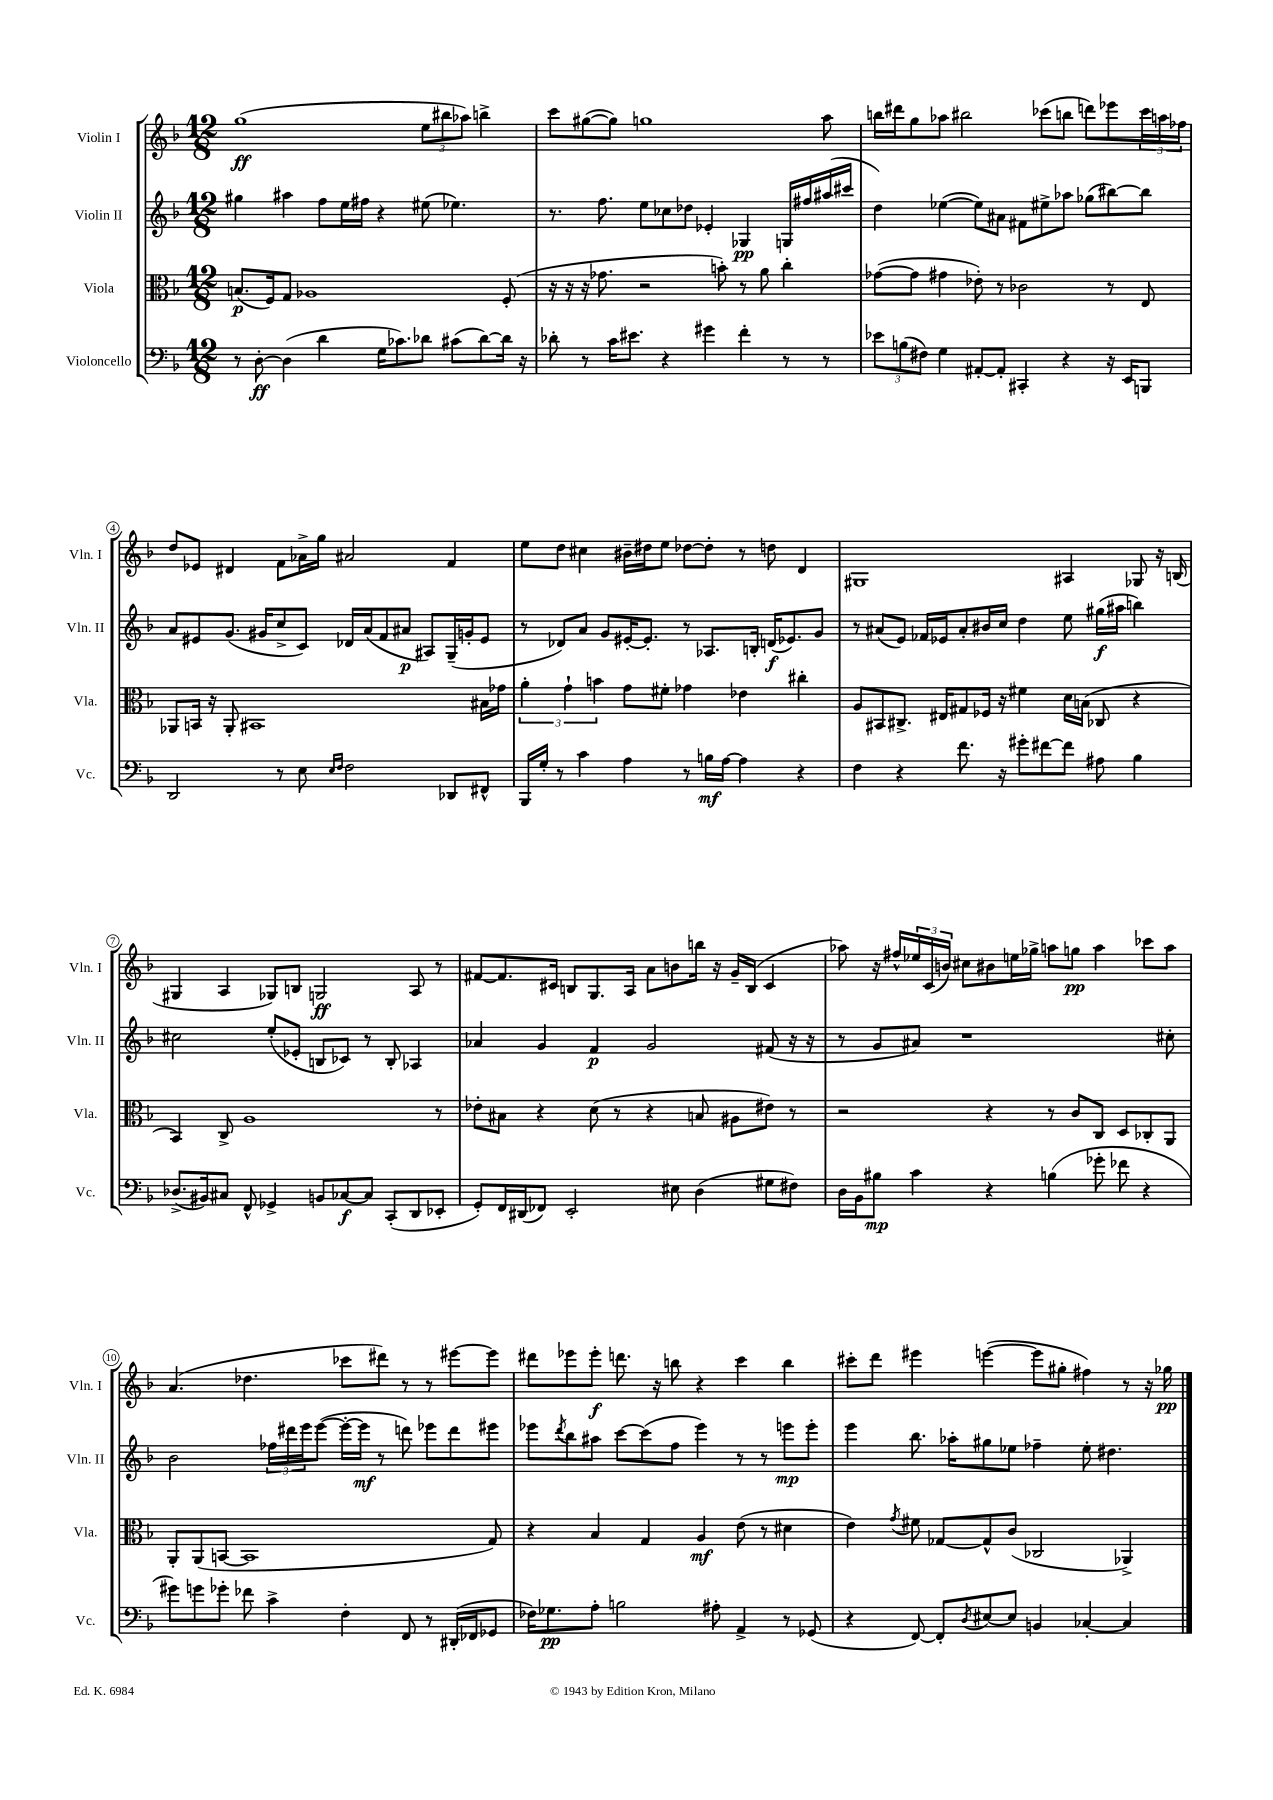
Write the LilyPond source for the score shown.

<<
\new StaffGroup <<
\new Staff = "s0" \with { instrumentName = "Violin I" shortInstrumentName = "Vln. I" } {
    \clef treble \key f \major \numericTimeSignature \time 12/8
    g''1\ff( \tuplet 3/2 { e''8 bis''8 aes''8) } b''4-> |
    c'''8 gis''8~( gis''8) g''1 a''8 |
    b''16 dis'''16 g''8 aes''8 bis''2 ces'''8( b''8 d'''8) ees'''8 \tuplet 3/2 { ces'''16 a''16 fes''16 } |
    d''8 ees'8 dis'4 f'8 aes'16-> g''16 ais'2 f'4 |
    e''8 d''8 cis''4 bis'16-- dis''16 e''8 des''8~ des''8-. r8 d''8 d'4 |
    gis1 ais4 ges8 r16 b16( |
    gis4 a4 ges8) b8 g2\ff a8 r8 |
    fis'8~ fis'8. cis'16 b8 g8. a16 a'8 b'8 b''16 r16 g'16-- b16( cis'4 |
    aes''8) r16 fis''16-^ \tuplet 3/2 { ees''16 c'16( b'16) } cis''8 bis'8 e''16 ges''16-> a''8 g''8\pp a''4 ces'''8 a''8 |
    a'4.( des''4. ces'''8 dis'''8) r8 r8 eis'''8~ eis'''8 |
    dis'''8 ees'''8 ees'''8-.\f d'''8. r16 b''8 r4 c'''4 b''4 |
    cis'''8-. d'''8 eis'''4 e'''4~( e'''8 gis''8-. fis''4) r8 r16 ges''16\pp \bar "|." |
}
\new Staff = "s1" \with { instrumentName = "Violin II" shortInstrumentName = "Vln. II" } {
    \clef treble \key f \major \numericTimeSignature \time 12/8
    gis''4 ais''4 f''8 e''16 fis''16 r4 eis''8( ees''4.) |
    r8. f''8. e''8 ces''8 des''8 ees'4-. ges4\pp g16 fis''16 ais''16( cis'''16 |
    d''4) ees''4~( ees''8) ais'8 fis'8 eis''8-> aes''8 ges''8( bis''8~) bis''8 |
    a'8 eis'8 g'8.( gis'16 c''8-> c'8) des'16 a'16( f'8 ais'8\p ais8) g16--( g'16-. eis'8 |
    r8 des'8) a'8 g'8 eis'16~-. eis'8.-. r8 aes8. b16-. d'16\f( ees'8.) g'8 |
    r8 ais'8( e'8) fes'16 ees'16 ais'8-. bis'16 c''16 d''4 e''8 gis''16\f( ais''16 b''4) |
    cis''2 e''8-.( ees'8-. b8 ces'8) r8 b8-. aes4 |
    aes'4 g'4 f'4\p g'2 fis'8( r16 r16 |
    r8 g'8 ais'8) r1 cis''8-. |
    bes'2 \tuplet 3/2 { fes''16 dis'''16 e'''16 } e'''8~( e'''16~-. e'''16\mf r8 d'''8) ees'''8 d'''8 eis'''8 |
    ees'''8 \acciaccatura { d'''8 } bes''8 ais''8 c'''8~ c'''8( f''8 ees'''4) r8 r8 e'''8\mp e'''8-. |
    e'''4 bes''8. aes''16-. gis''8 ees''8 fes''4-- ees''8-. dis''4. \bar "|." |
}
\new Staff = "s2" \with { instrumentName = "Viola" shortInstrumentName = "Vla." } {
    \clef alto \key f \major \numericTimeSignature \time 12/8
    b8.\p( f16) g8 aes1 f8-.( |
    r16 r16 r16 ges'8. r2 b'8-.) r8 a'8 c''4-. |
    ges'8~( ges'8 gis'4 ees'8-.) r8 ces'2 r8 e8 |
    aes,8 b,16 r16 aes,8-. bis,1 bis16 ges'16 |
    \tuplet 3/2 { a'4-. g'4-! b'4 } g'8 fis'8-. ges'4 ees'4 cis''4-. |
    a8 bis,8 cis8.-> eis16 gis8 fes16 r16 fis'4 d'16 b16( ces8 r4 |
    bes,4) c8-> a1 r8 |
    ees'8-. bis8 r4 d'8( r8 r4 b8 ais8 eis'8) r8 |
    r2 r4 r8 c'8 c8 d8 ces8-. a,8 |
    a,8-. a,8( b,8~ b,1 g8) |
    r4 bes4 g4 a4\mf e'8( r8 dis'4 |
    e'4) \acciaccatura { g'8 } fis'8 ges8~ ges8-^ c'8( ces2 aes,4->) \bar "|." |
}
\new Staff = "s3" \with { instrumentName = "Violoncello" shortInstrumentName = "Vc." } {
    \clef bass \key f \major \numericTimeSignature \time 12/8
    r8 d8~-.\ff d4( d'4 g16 ces'8.) des'8 cis'8( des'8~) des'16 r16 |
    des'8-. r8 c'16 eis'8. r4 gis'4 f'4-. r8 r8 |
    \tuplet 3/2 { ees'8 b8( fis8) } g4 ais,8~-. ais,8-. cis,4-. r4 r16 e,16 b,,8 |
    d,2 r8 e8 \grace { e16 f16 } f2 des,8 fis,8-^ |
    bes,,16 g16-. r8 c'4 a4 r8 b16\mf a16~ a4 r4 |
    f4 r4 f'8. r16 gis'8-. fis'8~ fis'8 ais8 bes4 |
    des8.->( bis,16) cis8 f,8-^ ges,4-> b,8 ces8~\f ces8 c,8-.( d,8 ees,8-. |
    g,8-.) f,16 dis,16( fes,8) e,2-. eis8 d4( gis8 fis8) |
    d16 bes,16 bis8\mp c'4 r4 b4( ges'8-. fes'8 r4 |
    gis'8) g'8 ges'8-. fes'8 c'4-> f4-. f,8 r8 dis,16-.( fes,16 ges,8 |
    fes16) ges8.\pp a8-. b2 ais8-. a,4-> r8 ges,8( |
    r4 f,8~) f,8-. \acciaccatura { d8 } eis8~ eis8 b,4 ces4~-. ces4 \bar "|." |
}
>>
>>
\layout { \context { \Score \override BarNumber.stencil = #(make-stencil-circler 0.1 0.3 ly:text-interface::print) } }
